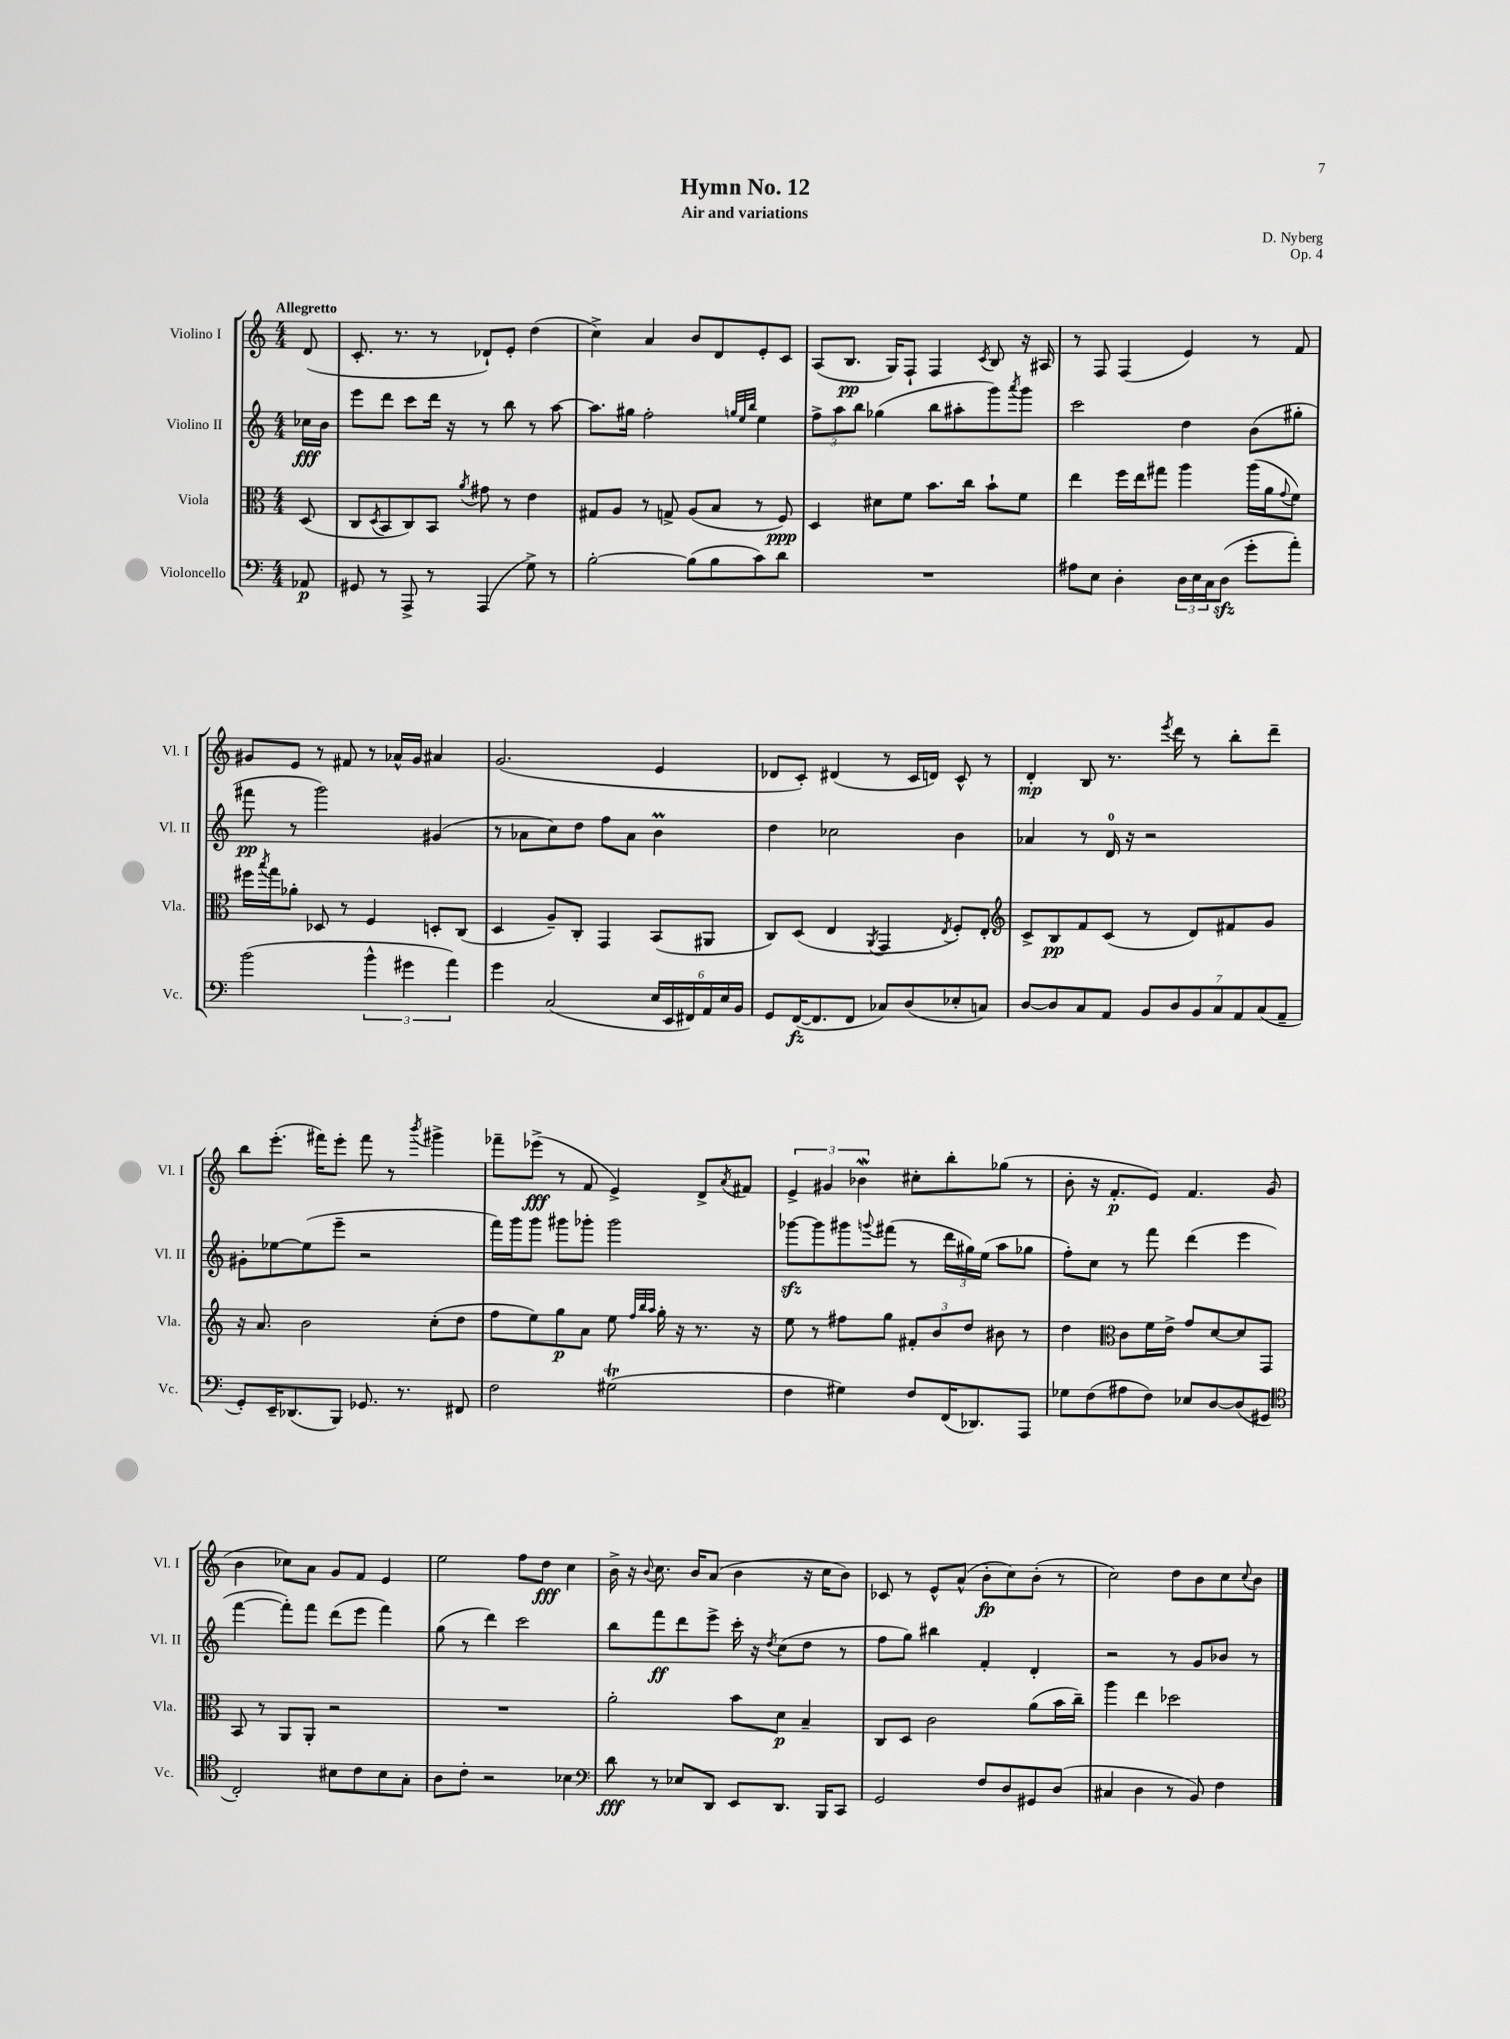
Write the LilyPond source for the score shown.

\header { title = "Hymn No. 12" composer = "D. Nyberg" subtitle = "Air and variations" opus = "Op. 4" }
<<
\new StaffGroup <<
\new Staff = "s0" \with { instrumentName = "Violino I" shortInstrumentName = "Vl. I" } {
    \clef treble \key c \major \numericTimeSignature \time 4/4 \partial 8 \tempo "Allegretto"
    d'8( |
    c'8.-. r8. r8 des'8-!) e'8-. d''4( |
    c''4->) a'4 b'8 d'8 e'8-. c'8 |
    a8( b8.\pp g16) f8-! f4 \acciaccatura { c'8 } b8 r16 ais16 |
    r8 f8 f4( e'4) r8 f'8 |
    gis'8 e'8 r8 fis'8 r8 aes'16-^ gis'16 ais'4 |
    g'2.( e'4 |
    des'8 c'8-.) dis'4( r8 c'16 d'16) c'8-^ r8 |
    d'4-.\mp b8 r8. \acciaccatura { e'''8 } d'''16 r8 b''8-. d'''8-- |
    b''8 e'''8.-.( fis'''16) e'''8-. fis'''8 r8 \acciaccatura { b'''8 } gis'''4-> |
    fes'''8-- ees'''8->\fff( r8 f'8 e'4->) d'8-> \acciaccatura { a'8 } fis'8 |
    \tuplet 3/2 { e'4-> gis'4 bes'4\mordent } cis''8-. b''8-. ges''8( r8 |
    b'8-. r16 f'8.-.\p e'8) f'4. g'8( |
    b'4 ces''8) a'8 g'8 f'8 e'4 |
    e''2 f''8 d''8\fff c''4 |
    b'16-> r16 \appoggiatura { b'8 } c''8. b'16 a'8( b'4 r16 c''16 b'8) |
    ces'8 r8 e'8-^ a'8-^( b'8-.\fp c''8) b'8-.( r8 |
    c''2) d''8 b'8 c''8 \appoggiatura { c''8 } b'8 \bar "|." |
}
\new Staff = "s1" \with { instrumentName = "Violino II" shortInstrumentName = "Vl. II" } {
    \clef treble \key c \major \numericTimeSignature \time 4/4 \partial 8
    ces''16\fff b'16 |
    e'''8 d'''8 c'''8 d'''16 r16 r8 b''8 r8 a''8~ |
    a''8. gis''16 f''2-. \grace { g''32 e''32 b''32 } e''4 |
    \tuplet 3/2 { f''8-> a''8 b''8 } ges''4( b''8 ais''8-. g'''8) \acciaccatura { a'''8 } g'''8 |
    c'''2 d''4 b'8( gis''8-. |
    fis'''8\pp r8 g'''2) gis'4( |
    r8 aes'8 c''8) d''8 f''8 aes'8 b'4\prall |
    d''4 ces''2 b'4 |
    aes'4 r8 d'16-0 r16 r2 |
    gis'8-. ees''8~ ees''8( e'''8-- r2 |
    f'''16) g'''16 g'''8 gis'''8 ges'''8-. ges'''2 |
    ges'''8~\sfz ges'''8 gis'''8 \appoggiatura { g'''8 } fis'''8( r8 \tuplet 3/2 { d'''16 gis''16) e''16( } a''8 ges''8 |
    f''8-.) c''8 r8 f'''8 d'''4( e'''4 |
    f'''4~ f'''8-.) f'''8 d'''8( e'''8 f'''4) |
    g''8( r8 d'''4) c'''2 |
    b''8 f'''8\ff d'''8 e'''8-> c'''16-. r16 \acciaccatura { d''8 } c''8( d''8 r8 |
    f''8 g''8) bis''4 f'4-. d'4-. |
    r2 r8 g'8 bes'8 r8 \bar "|." |
}
\new Staff = "s2" \with { instrumentName = "Viola" shortInstrumentName = "Vla." } {
    \clef alto \key c \major \numericTimeSignature \time 4/4 \partial 8
    d8( |
    c8 \acciaccatura { d8 } b,8 c8) b,8 \acciaccatura { a'8 } gis'8 r8 e'4 |
    gis8 a8 r8 g8-> a8( b8 r8 f8\ppp) |
    d4 dis'8 f'8 b'8. c''16 b'8-! f'8 |
    e''4 f''16 e''16 gis''8 a''4 a''16( a'16 \appoggiatura { g'8 } f'8) |
    fis''16 \acciaccatura { b''8 } g''16 aes'8-. des8 r8 f4 d8-. c8( |
    d4 a8--) c8-. g,4 b,8( ais,8 |
    c8) d8( e4 \acciaccatura { a,8 } g,4 \acciaccatura { e8 } f8-.) e8-. |
    \clef treble c'8-> b8\pp f'8 c'8( r8 d'8) fis'8 g'8 |
    r16 a'8. b'2 c''8-.( d''8 |
    f''8 e''8) g''8\p a'8 e''8 \grace { f''32 b''32 a''32 } g''16-. r16 r8. r16 |
    e''8 r8 fis''8 g''8 \tuplet 3/2 { fis'8-. b'8 d''8 } bis'8 r8 |
    d''4 \clef alto c'8 f'16 e'16-> g'8 d'8~ d'8 g,8 |
    b,8 r8 a,8 a,8-. r2 |
    R1 |
    a'2-. b'8 d'8\p b4-- |
    c8 d8 c'2 a'8( b'16 c''16--) |
    a''4 e''4 des''2 \bar "|." |
}
\new Staff = "s3" \with { instrumentName = "Violoncello" shortInstrumentName = "Vc." } {
    \clef bass \key c \major \numericTimeSignature \time 4/4 \partial 8
    aes,8\p |
    gis,8 r8 a,,8-> r8 a,,4( g8->) r8 |
    b2~-. b8( b8 c'8) d'8 |
    R1 |
    ais8 e8 d4-. \tuplet 3/2 { d16 e16 c16 } d8\sfz( g'8-. a'8-.) |
    b'2( \tuplet 3/2 { b'4-^ gis'4 a'4) } |
    g'4 c2( \tuplet 6/4 { e16 e,16 fis,16) a,16 e16 b,16 } |
    g,8 f,16~\fz( f,8. f,8 ces8) d8( ees8-. c8) |
    d8~ d8 c8 a,8 \tuplet 7/4 { b,8 d8 b,8 c8 a,8 c8( a,8-- } |
    g,8-.) e,16-- des,8.( b,,8) ges,8. r8. fis,8 |
    f2 gis2\trill( |
    f4 gis4) f8 f,16( des,8.) a,,8 |
    ges8 f8( ais8 f8) ees8 d8~ d8( gis,8 |
    \clef tenor c2-.) bis8 c'8 bis8 g8-. |
    a8 c'8-. r2 bes4 |
    \clef bass d'8\fff r8 ees8 d,8 e,8 d,8. b,,16 c,8 |
    g,2 f8 d8 gis,8 d8( |
    cis4 d4 r8 b,8) f4 \bar "|." |
}
>>
>>
\layout { \context { \Score \remove "Bar_number_engraver" } }
